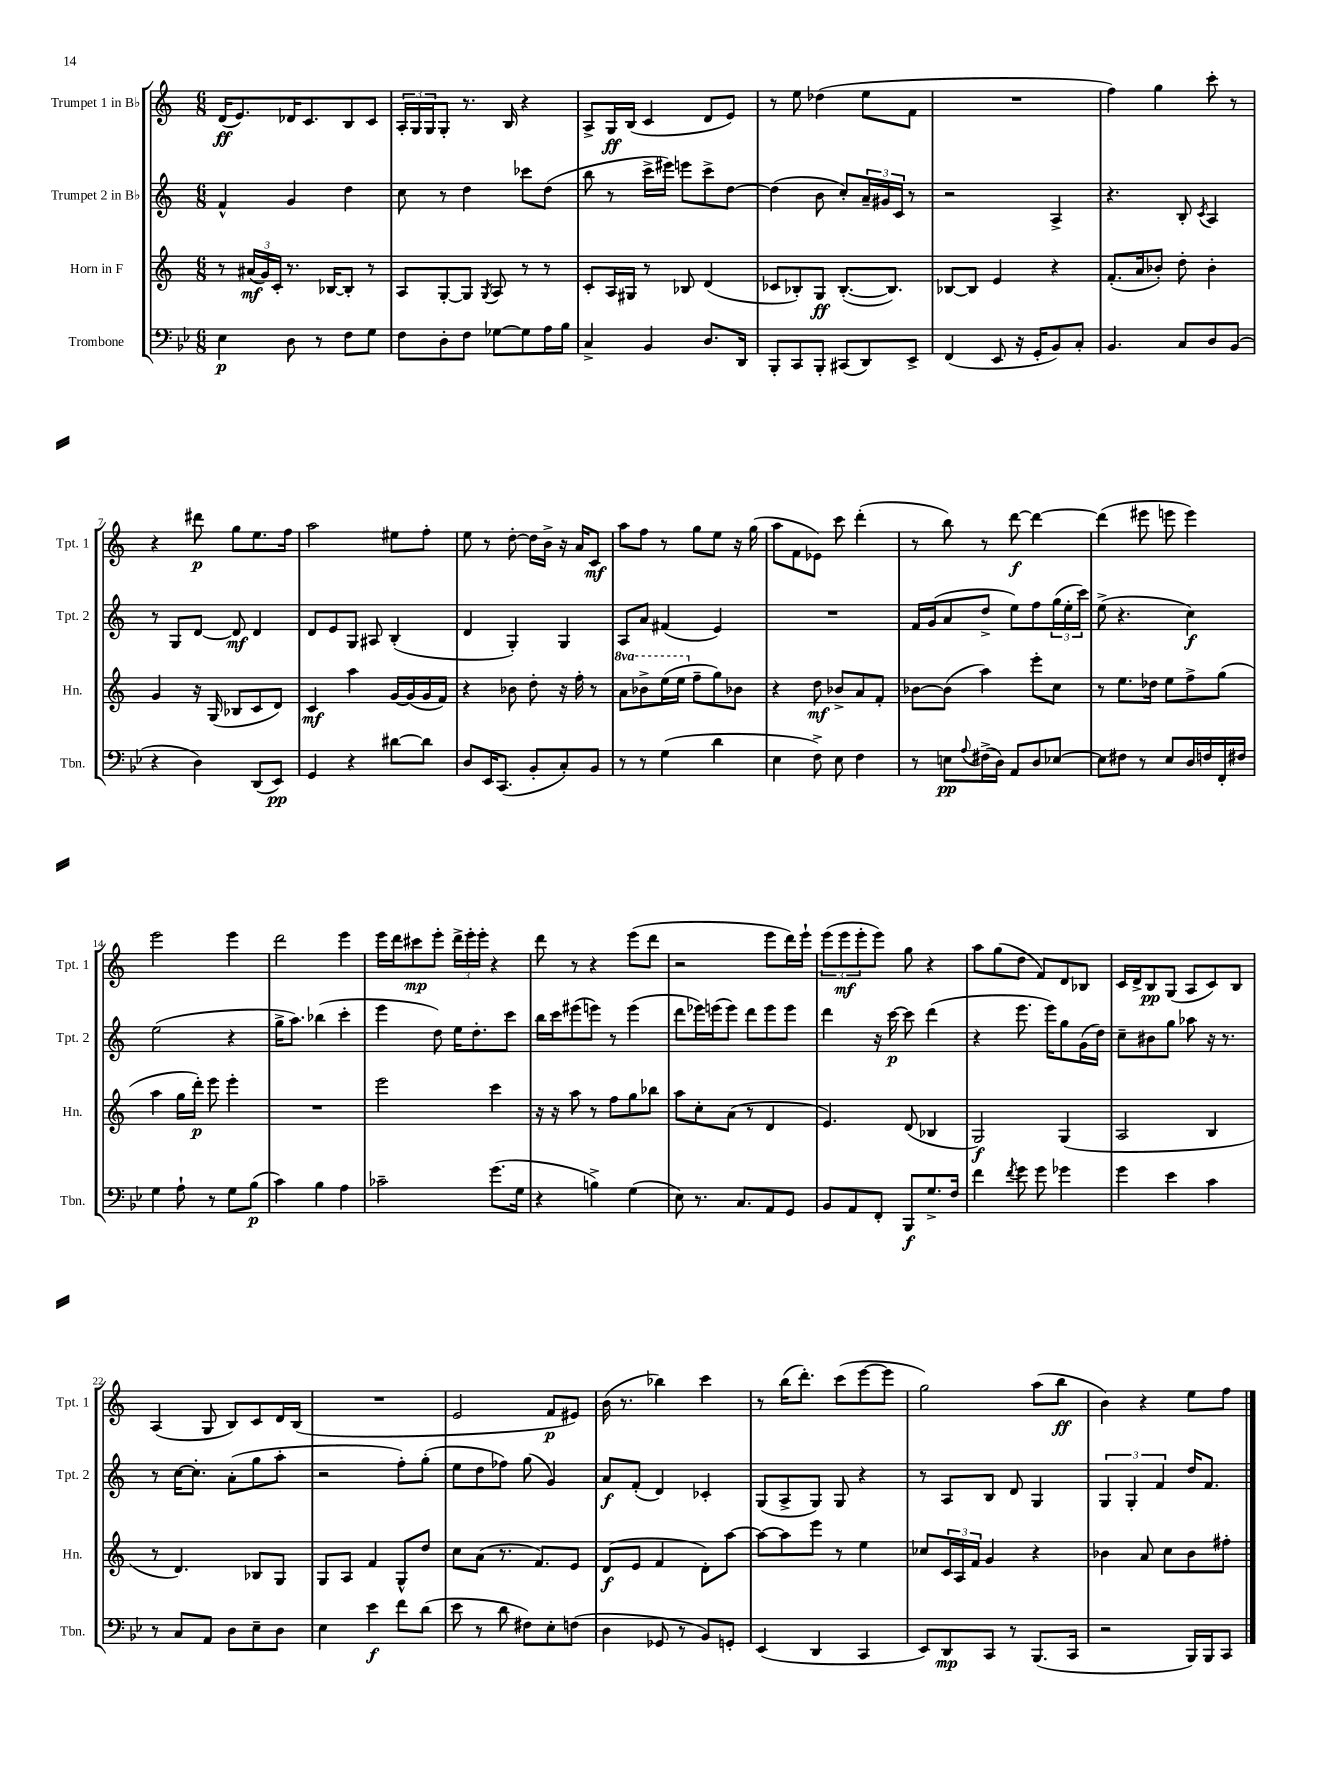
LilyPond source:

<<
\new StaffGroup <<
\new Staff = "s0" \with { instrumentName = "Trumpet 1 in Bb" shortInstrumentName = "Tpt. 1" } {
    \clef treble \key c \major \numericTimeSignature \time 6/8
    d'16\ff( e'8.) des'16 c'8. b8 c'8 |
    \tuplet 3/2 { a16-. g16 g16 } g8-. r8. b16 r4 |
    a8-> g16\ff b16( c'4 d'8 e'8) |
    r8 e''8 des''4( e''8 f'8 |
    R2. |
    f''4) g''4 c'''8-. r8 |
    r4 dis'''8\p g''8 e''8. f''16 |
    a''2 eis''8 f''8-. |
    e''8 r8 d''8~-. d''16 b'16-> r16 a'16 c'8\mf |
    a''8 f''8 r8 g''8 e''8 r16 g''16( |
    a''8 f'8 ees'8) c'''8 d'''4-.( |
    r8 b''8) r8 d'''8~\f d'''4~ |
    d'''4( eis'''8 e'''8 e'''4) |
    e'''2 e'''4 |
    d'''2 e'''4 |
    e'''16 d'''16 cis'''8\mp e'''8-. \tuplet 3/2 { d'''16-> e'''16-. e'''16-. } r4 |
    d'''8 r8 r4 e'''8( d'''8 |
    r2 e'''8 d'''16) e'''16-! |
    \tuplet 3/2 { e'''8( e'''8\mf e'''8-. } e'''8) g''8 r4 |
    a''8 g''8( d''8 f'8) d'8 bes8 |
    c'16 d'16-> b8\pp g8( a8 c'8) b8 |
    a4( g8 b8) c'8 d'16 b16( |
    R2. |
    e'2 f'8\p eis'8) |
    b'16( r8. bes''4) c'''4 |
    r8 b''16( d'''8.-.) c'''8( e'''8~ e'''8 |
    g''2) a''8( b''8\ff |
    b'4) r4 e''8 f''8 \bar "|." |
}
\new Staff = "s1" \with { instrumentName = "Trumpet 2 in Bb" shortInstrumentName = "Tpt. 2" } {
    \clef treble \key c \major \numericTimeSignature \time 6/8
    f'4-^ g'4 d''4 |
    c''8 r8 d''4 ces'''8 d''8( |
    b''8 r8 c'''16-> eis'''16) e'''8 c'''8-> d''8~ |
    d''4( b'8 c''8-.) \tuplet 3/2 { a'16-- gis'16 c'16 } r8 |
    r2 a4-> |
    r4. b8-. \acciaccatura { c'8 } a4 |
    r8 g8 d'8~ d'8\mf d'4 |
    d'8 e'8 g8 ais8 b4-.( |
    d'4 g4-.) g4 |
    a8 a'8 fis'4( e'4) |
    R2. |
    f'16 g'16( a'8 d''8-> e''8) f''8 \tuplet 3/2 { g''16( e''16-. c'''16) } |
    e''8->( r4. c''4\f) |
    e''2( r4 |
    g''16-> a''8.) bes''4( c'''4-. |
    e'''4 d''8) e''16 d''8.-. c'''8 |
    b''16 c'''16 eis'''8( e'''8) r8 e'''4( |
    d'''8 ees'''16) e'''16( e'''8) d'''8 e'''8 e'''8 |
    d'''4 r16 c'''16~\p c'''8 d'''4( |
    r4 e'''8. e'''16) g''8 g'16( d''16) |
    c''8-- bis'8 g''8 aes''8 r16 r8. |
    r8 c''16~ c''8.-. a'8-.( g''8 a''8-. |
    r2 f''8-.) g''8-.( |
    e''8 d''8 fes''8) g''8( g'4) |
    a'8\f f'8-.( d'4) ces'4-. |
    g8( a8-> g8) g8 r4 |
    r8 a8 b8 d'8 g4 |
    \tuplet 3/2 { g4 g4-. f'4 } d''16 f'8. \bar "|." |
}
\new Staff = "s2" \with { instrumentName = "Horn in F" shortInstrumentName = "Hn." } {
    \clef treble \key c \major \numericTimeSignature \time 6/8 \set Staff.ottavationMarkups = #ottavation-simple-ordinals
    r8 \tuplet 3/2 { ais'16\mf( g'16) c'16-. } r8. bes16~ bes8-. r8 |
    a8 g8~-. g8 \acciaccatura { g8 } a8 r8 r8 |
    c'8-. a16 gis16 r8 bes8 d'4( |
    ces'8 bes8-.) g8\ff bes8.~-.( bes8.) |
    bes8~ bes8 e'4 r4 |
    f'8.-.( a'16 bes'8-.) d''8-. bes'4-. |
    g'4 r16 g16( bes8 c'8 d'8) |
    c'4\mf a''4 g'16~ g'16( g'16 f'16) |
    r4 bes'8 d''8-. r16 f''16-. r8 |
    \ottava #1 a''8 bes''8-> e'''16( e'''16 \ottava #0 f''8-- g''8) bes'8 |
    r4 d''8\mf bes'8-> a'8 f'8-. |
    bes'8~ bes'8( a''4) e'''8-. c''8 |
    r8 e''8. des''16 e''8 f''8-> g''8( |
    a''4 g''16 d'''16-.\p) e'''8 e'''4-. |
    R2. |
    e'''2 c'''4 |
    r16 r16 a''8 r8 f''8 g''8 bes''8 |
    a''8 c''8-. a'8( r8 d'4 |
    e'4.) d'8( bes4 |
    g2\f) g4( |
    a2 b4 |
    r8 d'4.) bes8 g8 |
    g8 a8 f'4 g8-^ d''8 |
    c''8 a'8( r8. f'8.) e'8 |
    d'8\f( e'8 f'4 d'8-.) a''8~ |
    a''8~ a''8 e'''8 r8 e''4 |
    ces''8 \tuplet 3/2 { c'16 a16 f'16 } g'4 r4 |
    bes'4 a'8 c''8 bes'8 fis''8-. \bar "|." |
}
\new Staff = "s3" \with { instrumentName = "Trombone" shortInstrumentName = "Tbn." } {
    \clef bass \key bes \major \numericTimeSignature \time 6/8
    ees4\p d8 r8 f8 g8 |
    f8 d8-. f8 ges8~ ges8 a16 bes16 |
    c4-> bes,4 d8. d,16 |
    bes,,8-. c,8 bes,,8-. cis,8( d,8) ees,8-> |
    f,4( ees,8 r16 g,16-. bes,8) c8-. |
    bes,4. c8 d8 bes,8( |
    r4 d4) d,8( ees,8\pp) |
    g,4 r4 dis'8~ dis'8 |
    d8 ees,16 c,8.( bes,8-. c8-.) bes,8 |
    r8 r8 g4( d'4 |
    ees4 f8->) ees8 f4 |
    r8 e8\pp \appoggiatura { a8 } fis16->( d16) a,8 d8 ees8~ |
    ees8 fis8 r8 ees8 d16 f16 f,16-. fis16 |
    g4 a8-! r8 g8 bes8\p( |
    c'4) bes4 a4 |
    ces'2-- g'8.( g16 |
    r4 b4->) g4( |
    ees8) r8. c8. a,8 g,8 |
    bes,8 a,8 f,8-. bes,,8\f g8.-> f16 |
    f'4 \acciaccatura { f'8 } g'8 g'8 ges'4 |
    g'4 ees'4 c'4 |
    r8 c8 a,8 d8 ees8-- d8 |
    ees4 ees'4\f f'8 d'8( |
    ees'8 r8 d'8 fis8) ees8-. f8( |
    d4 ges,8 r8 bes,8) g,8-. |
    ees,4( d,4 c,4 |
    ees,8) d,8\mp c,8 r8 bes,,8.( c,16 |
    r2 bes,,16) bes,,16 c,8 \bar "|." |
}
>>
>>
